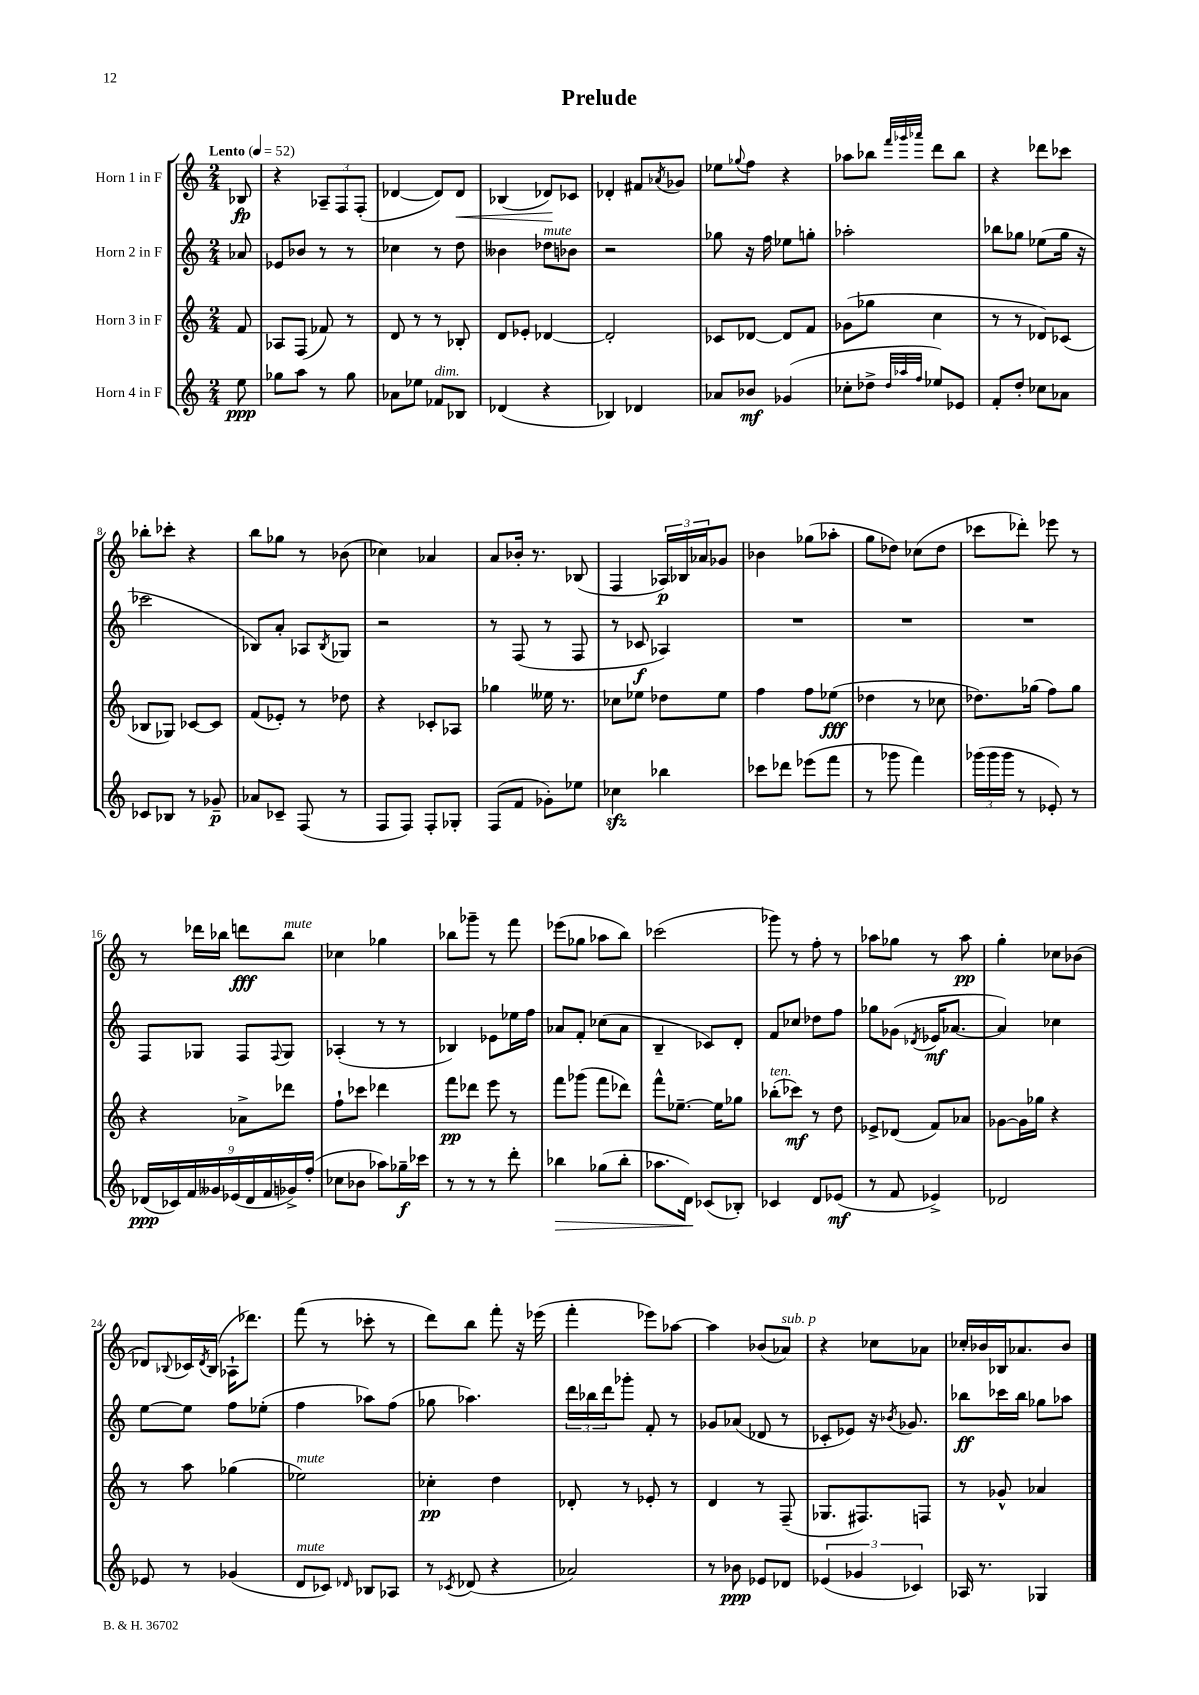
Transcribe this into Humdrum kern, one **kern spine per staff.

**kern	**kern	**kern	**kern
*staff4	*staff3	*staff2	*staff1
*clefG2	*clefG2	*clefG2	*clefG2
*k[]	*k[]	*k[]	*k[]
*M2/4	*M2/4	*M2/4	*M2/4
*MM52	*MM52	*MM52	*MM52
8ee	8f	8a-	8B-
=	=	=	=
8gg-	8A-	8e-	4r
8aa	(8F	8b-	.
8r	8f-)	8r	12A-~
.	.	.	12F
8gg-	8r	8r	.
.	.	.	(12F'
=	=	=	=
8a-	8d	4cc-	[4d-
8ee-	8r	.	.
8f-	8r	8r	8d-])
8B-	8B-'	8dd	8d-
=	=	=	=
(4d-	8d	4b--	(4B-
.	8e-'	.	.
4r	[4d-	8dd-	8d-)
.	.	8b-	8c-
=	=	=	=
4B-)	2d-']	2r	4d-'
4d-	.	.	8f#
.	.	.	8qa-
.	.	.	8g-
=	=	=	=
8a-	8c-	8gg-	8ee-
.	.	.	8qqgg-
8b-	[8d-	16r	8ff
.	.	16ff	.
(4g-	8d-]	8ee-	4r
.	8f	8gg'	.
=	=	=	=
8cc-'	(8g-	2aa-'	8aa-
8dd-^	8gg-	.	8bb-
32qqdd-	.	.	32qqfff
32qqaa-	.	.	32qqggg-
32qqff	.	.	32qqaaa-
8ee-)	4cc	.	8ddd
8e-	.	.	8bb-
=	=	=	=
8f'	8r	8bb-	4r
8dd'	8r	8gg-	.
8cc-	8d-)	(8ee-	8ddd-
8a-	(8c-	16gg-	8ccc-
.	.	16r	.
=	=	=	=
8c-	8B-	2ccc-	8bb-'
8B-	8G-)	.	8ccc-'
8r	[8c-	.	4r
8g-~	8c-]	.	.
=	=	=	=
8a-	(8f	8B-)	8bb
8c-~	8e-')	8a'	8gg-
(8F	8r	8A-	8r
.	.	8qB-	.
8r	8dd-	8G-	(8b-
=	=	=	=
8F	4r	2r	4cc-)
8F)	.	.	.
8F'	8c-'	.	4a-
8G-'	8A-	.	.
=	=	=	=
(8F	4gg-	8r	8a
8f	.	(8F	16b-'
.	.	.	8.r
8g-')	16ee--	8r	.
.	8.r	.	.
8ee-	.	8F	(8B-
=	=	=	=
4cc-	8cc-	8r	4F
.	8ee-	8c-	.
4bb-	8dd-	4A-)	24A-)
.	.	.	24B-
.	.	.	24a-
.	8ee-	.	8g-
=	=	=	=
8ccc-	4ff	2r	4b-
8ddd-	.	.	.
(8eee-	8ff	.	(8gg-
8fff	(8ee-	.	8aa-'
=	=	=	=
8r	4dd-	2r	8gg
8ggg-	.	.	8dd-)
4fff)	8r	.	(8cc-
.	8cc-	.	8dd-
=	=	=	=
(24ggg-	8.dd-)	2r	8ccc-
24ggg-	.	.	.
24ggg-	.	.	.
8r	.	.	8ddd-')
.	(16gg-	.	.
8e-')	8ff)	.	8eee-
8r	8gg-	.	8r
=	=	=	=
(18d-	4r	8F	8r
18c-)	.	.	.
18f	.	.	.
.	.	8G-	16ddd-
18g--	.	.	.
.	.	.	16bb-
(18e-	.	.	.
.	8a-^	8F	8ddd
18d-	.	.	.
18f	.	.	.
.	.	8qqF	.
.	8ddd-	8G-	8bb-
18g-^)	.	.	.
(18ff'	.	.	.
=	=	=	=
8cc-	8ff`	(4A-'	4cc-
8b-	8ccc-	.	.
8aa-)	4ddd-	8r	4gg-
16gg-~	.	8r	.
16ccc-	.	.	.
=	=	=	=
8r	8fff	4B-)	8bb-
8r	8ddd-	.	8ggg-~
8r	8eee	8e-	8r
8ddd'	8r	16ee-	8fff
.	.	16ff	.
=	=	=	=
4bb-	8fff	8a-	(8eee-
.	(8ggg-	8f'	8gg-
(8gg-	8fff	(8cc-	8aa-
8bb-'	8ddd-)	8a-	8bb)
=	=	=	=
8.aa-	8fff^^	4B~	(2ccc-
.	[8.ee-~	.	.
16d)	.	.	.
(8c-	.	8c-)	.
.	16ee-]	.	.
8B-')	8gg-	8d'	.
=	=	=	=
4c-	(8bb-'	8f	8ggg-)
.	8ccc-)	8cc-	8r
8d	8r	8dd-	8ff'
(8e-	8dd	8ff	8r
=	=	=	=
8r	8e-^	8gg-	8aa-
8f	(8d-	(8g-	8gg-
.	.	8qd-	.
4e-^)	8f)	16e-	8r
.	.	[8.a-	.
.	8a-	.	8aa-
=	=	=	=
2d-	[8g-	4a-])	4gg'
.	16g-]	.	.
.	16gg-	.	.
.	4r	4cc-	8cc-
.	.	.	(8b-
=	=	=	=
8e-	8r	[8ee	8d-)
.	.	.	8qqB-
8r	8aa	8ee]	16c-
.	.	.	8qd-
.	.	.	(16B-
(4g-	(4gg-	8ff	16A-`
.	.	.	8.ddd-)
.	.	(8ee-'	.
=	=	=	=
8d	2ee-)	4ff	(8fff
8c-)	.	.	8r
16qqd-	.	.	.
8B-	.	8aa-)	8ccc-'
8A-	.	(8ff	8r
=	=	=	=
8r	4cc-'	8gg-	8ddd)
8qc-	.	.	.
(8d-	.	4.aa-)	8bb
4r	4dd	.	8fff'
.	.	.	16r
.	.	.	(16eee-
=	=	=	=
2a-)	8d-'	24ddd	4fff'
.	.	24bb-	.
.	.	24ddd	.
.	8r	8ggg-'	.
.	8e-'	8f'	8eee-)
.	8r	8r	[8aa-
=	=	=	=
8r	4d	8g-	4aa-]
8b-	.	(8a-	.
8e-	8r	8d-	(8b-
8d-	(8F~	8r	8a-)
=	=	=	=
(6e-	8.G-	8c-'	4r
.	.	8e-)	.
6g-	.	.	.
.	8.F#)	.	.
.	.	16r	8cc-
.	.	8qb-	.
.	.	8.g-	.
6c-)	.	.	.
.	8F	.	8a-
=	=	=	=
16A-	8r	8bb-	16cc-'
8.r	.	.	16b-
.	8g-^^	16ccc-	16B-
.	.	16bb-	8.a-
4G-	4a-	8gg-	.
.	.	8aa-	8b-
==	==	==	==
*-	*-	*-	*-
